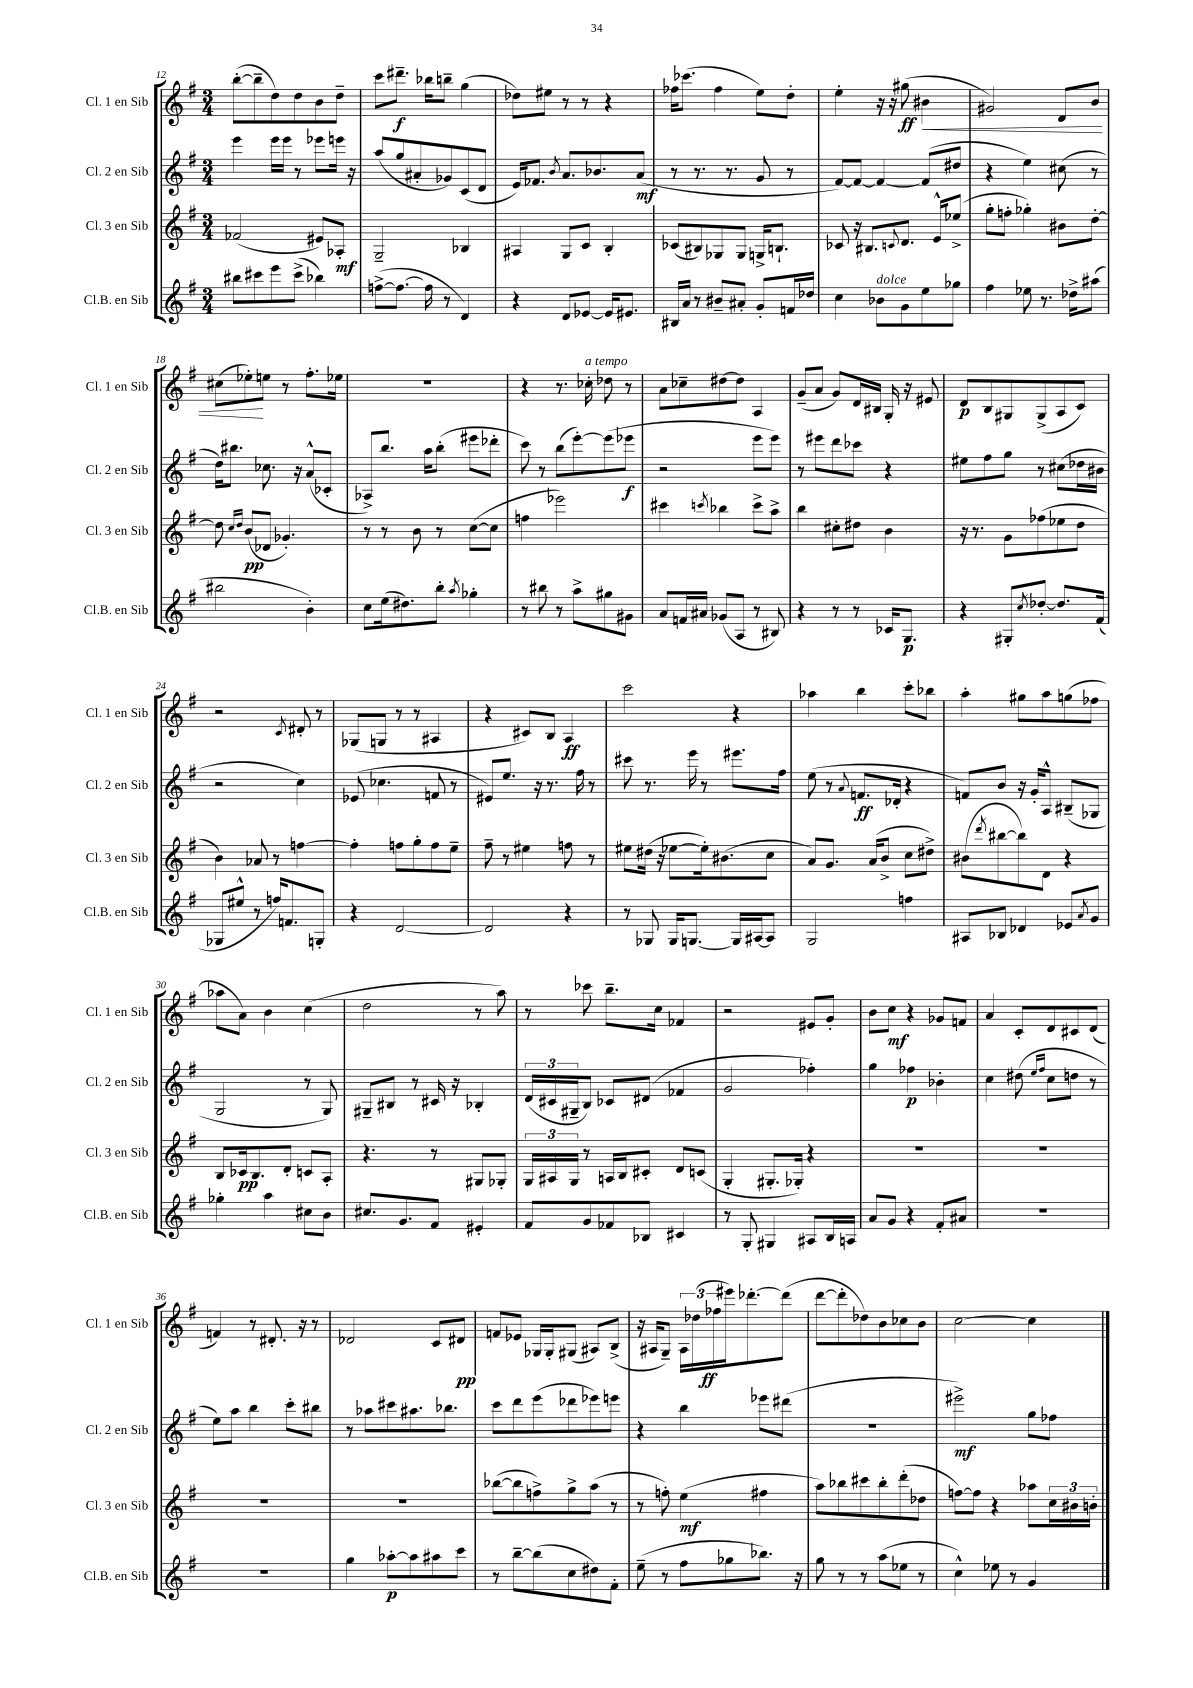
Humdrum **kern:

**kern	**kern	**kern	**kern
*staff4	*staff3	*staff2	*staff1
*clefG2	*clefG2	*clefG2	*clefG2
*k[f#]	*k[f#]	*k[f#]	*k[f#]
*M3/4	*M3/4	*M3/4	*M3/4
8bb#	(2f-	4eee	([8bb'
8ccc#	.	.	8bb~]
8eee	.	16eee	8dd)
.	.	16eee	.
(8ccc#^	.	8r	8dd
4bb-)	8e#)	8eee-	8b
.	8A-'	16eee	8dd~
.	.	16r	.
=	=	=	=
([8ff^	2G~	(8aa	8ccc
8.ff_	.	8gg	8.ddd#~
.	.	8a#'	.
16ff]	.	.	16bb-
8r	.	8g-)	8bb~
4d)	4B-	(8c	(4gg
.	.	8d	.
=	=	=	=
4r	4A#	16e)	8dd-)
.	.	8.f-	.
.	.	.	8ee#
.	.	8qb	.
8d	8G	8.a	8r
[8e-	8c	.	8r
.	.	8.b-	.
16e-]	4B'	.	4r
8.e#	.	.	.
.	.	(8a	.
=	=	=	=
16B#	(8c-	8r	16ff-
16a	.	.	(8.ccc-
8r	8B#)	8.r	.
8b#~	8G-	.	4ff-
.	.	8.r	.
8a#'	8G-	.	.
8g'	16G^	8g	8ee)
.	8.B`	.	.
16f	.	8r	8dd'
16dd-	.	.	.
=	=	=	=
4cc	8c-	[8f#)	4ee'
.	16r	8f#_	.
.	8.B#	.	.
8b-	.	4f#_	16r
.	.	.	16r
.	8qqc	.	.
8g	8.d	.	(8gg#
8ee	.	(8f#]	4b#
.	16e^^	.	.
8gg-	(8ee-^	8dd#	.
=	=	=	=
4ff#	8gg'	4r	2g#)
.	8ff'	.	.
8ee-	4gg-')	4ee)	.
8.r	.	.	.
.	8b#	(8cc#	8d
16dd-^	.	.	.
(8aa#	[8dd'	8r	8b
=	=	=	=
2bb#	8dd]	16dd)	(8cc#
.	.	8.bb#	.
.	16qqcc	.	.
.	16qqdd	.	.
.	(8b	.	8ee-')
.	8d-	8.cc-	8ee
.	4.g-')	.	8r
.	.	16r	.
4b')	.	(8a^^	8.ff#'
.	.	8c-'	.
.	.	.	16ee-
=	=	=	=
8cc	8r	8A-^)	2.r
(16ee	8r	8.bb	.
8.dd#)	.	.	.
.	8b	.	.
.	.	16aa	.
8bb'	8r	(8bb'	.
8qaa	.	.	.
4gg-'	([8cc	8eee#	.
.	8cc]	8ddd-'	.
=	=	=	=
8r	4ff	8ccc)	4r
8bb#	.	8r	.
8r	2eee-)	(8bb	8.r
8aa^	.	[8eee')	.
.	.	.	16cc-'
8gg#	.	(8eee]	8dd-
8g#	.	8eee-	8r
=	=	=	=
8a	4ccc#	2r	8a
16f	.	.	8cc-~
16a#	.	.	.
.	8qccc	.	.
(8g-	4bb-	.	[8dd#
8A	.	.	8dd#]
8r	8ccc^	8eee	4A
8B#)	8aa^	8eee)	.
=	=	=	=
4r	4bb	8r	(8g~
.	.	8eee#	8a
8r	8cc#'	8ddd	8g)
8r	8dd#	8ccc-	16d
.	.	.	16B#
16c-	4b	4r	16G'
8.G	.	.	16r
.	.	.	8e#
=	=	=	=
4r	16r	8ee#	8d
.	8.r	.	.
.	.	8ff#	8B
8G#'	8g	8gg	8G#
8qcc	.	.	.
[8dd-'	(8ff-	8r	(8G#^
8.dd-]	8ee-	(8cc#	8A
.	8dd	16dd-	8c)
(16f#	.	16b#	.
=	=	=	=
8G-	4b)	2r	2r
8ee#^^	.	.	.
8r	8a-	.	.
16ff)	8r	.	.
8.f	.	.	.
.	.	.	8qc
.	[4ff	4cc)	8d#'
8G'	.	.	8r
=	=	=	=
4r	4ff']	(8e-	(8G-
.	.	4.cc-	8G
[2d	8ff	.	8r
.	8gg'	.	8r
.	8ff	8f	4A#
.	8ee~	8r	.
=	=	=	=
2d]	8ff#~	8e#)	4r
.	8r	8.ee	.
.	4ee#	.	8c#)
.	.	16r	.
.	.	8.r	8B
4r	8ff	.	4A
.	.	16ff#	.
.	8r	8r	.
=	=	=	=
8r	8ee#	8ccc#	2ccc
8G-	(16dd#	8.r	.
.	16r	.	.
16G-	[8ee-	.	.
[8.G	.	16eee	.
.	16ee-'])	8r	.
.	(8.b#	.	.
16G]	.	8.eee#	4r
[16A#	.	.	.
8A#]	8cc	.	.
.	.	16ff#	.
=	=	=	=
2G	8a)	(8ee	4aa-
.	8.g	8r	.
.	.	8qqa	.
.	.	8.f	4bb
.	(16a	.	.
.	8b^	.	.
.	.	16d-'	.
4ff	8cc	4r	8ccc'
.	8dd#^)	.	8bb-
=	=	=	=
8A#	(8b#	8f)	4aa'
.	8qddd	.	.
8B-	[8bb#	8b	.
4d-	8bb#])	16r	8gg#
.	.	16g'	.
.	8d	8A^^	8aa
8e-	4r	(8B#~	(8gg
8qa	.	.	.
8g	.	8G-	8ff-
=	=	=	=
4gg-'	8B	2G	8aa-
.	16c-	.	8a)
.	8.B	.	.
4aa	.	.	4b
.	8d'	.	.
8cc#	8c	8r	(4cc
8b	8A'	8G)	.
=	=	=	=
8.cc#	4.r	8G#~	2dd
.	.	8B#	.
8.g	.	.	.
.	.	8r	.
8f#	8r	16c#	.
.	.	16r	.
4e#'	8G#	4B-'	8r
.	8G-'	.	8aa)
=	=	=	=
8f#	24G	(24d	8r
.	24A#	24c#	.
.	24G	24G#~	.
8g	8r	8B)	8ccc-
8f-	16A	8c-	8.bb~
.	16B	.	.
8B-	8c#'	(8d#	.
.	.	.	16cc
4c#	8d	4f-	4f-
.	(8c	.	.
=	=	=	=
8r	4G'	2g	2r
8G'	.	.	.
4G#	8.G#'	.	.
.	16G-')	.	.
8A#	4r	4ff-')	8e#
16B	.	.	8g'
16A	.	.	.
=	=	=	=
8a	2.r	4gg	8b
8g	.	.	8cc
4r	.	4ff-	4r
8f#'	.	4b-'	8g-
8a#	.	.	8f
=	=	=	=
2.r	2.r	4cc	4a
.	.	(8dd#	8c'
.	.	16qqee	.
.	.	16qqff#	.
.	.	8cc	8d
.	.	8dd	8c#
.	.	8r	(8d
=	=	=	=
2.r	2.r	8ee)	4f)
.	.	8aa	.
.	.	4bb	8r
.	.	.	8.d#'
.	.	8ccc'	.
.	.	.	16r
.	.	8bb#	8r
=	=	=	=
4gg	2.r	8r	2d-
.	.	8aa-	.
[8aa-'	.	8ccc#	.
8aa-]	.	8.aa#	.
8aa#	.	.	8c
.	.	8.bb-	.
8ccc	.	.	8d#
=	=	=	=
8r	([8bb-	8ccc	8f
[8bb~	8bb-]	8ddd	8e-
(8bb]	8ff^)	(8eee	16G-
.	.	.	16G-'
8cc	8gg^	8ddd-	(8G#
8dd#)	(8aa	8eee-)	8A#)
8f#'	8r	8eee	(8B^
=	=	=	=
(8ee~	8r	4r	16r
.	.	.	16A#
8r	8ff')	.	8G~)
8ff#	(4ee	4bb	24A#
.	.	.	(24dd-
.	.	.	24ff-
8gg-	.	.	16eee#)
.	.	.	[8.ddd-'
8.bb-)	4ff#	8eee-	.
.	.	(8ddd#	(8ddd-]
16r	.	.	.
=	=	=	=
8gg	8aa)	2.r	[8ddd
8r	8bb-	.	8ddd']
8r	8ccc#	.	8dd-)
(8aa	8bb-'	.	8b
8ee-	(8ddd'	.	8cc-
8r	8dd-	.	8b
=	=	=	=
4cc^^)	[8ff)	2eee#^)	[2cc
.	8ff]	.	.
8ee-	4r	.	.
8r	.	.	.
4g	8aa-	8gg	4cc]
.	24cc	8ff-	.
.	24b#	.	.
.	24b'	.	.
==	==	==	==
*-	*-	*-	*-
